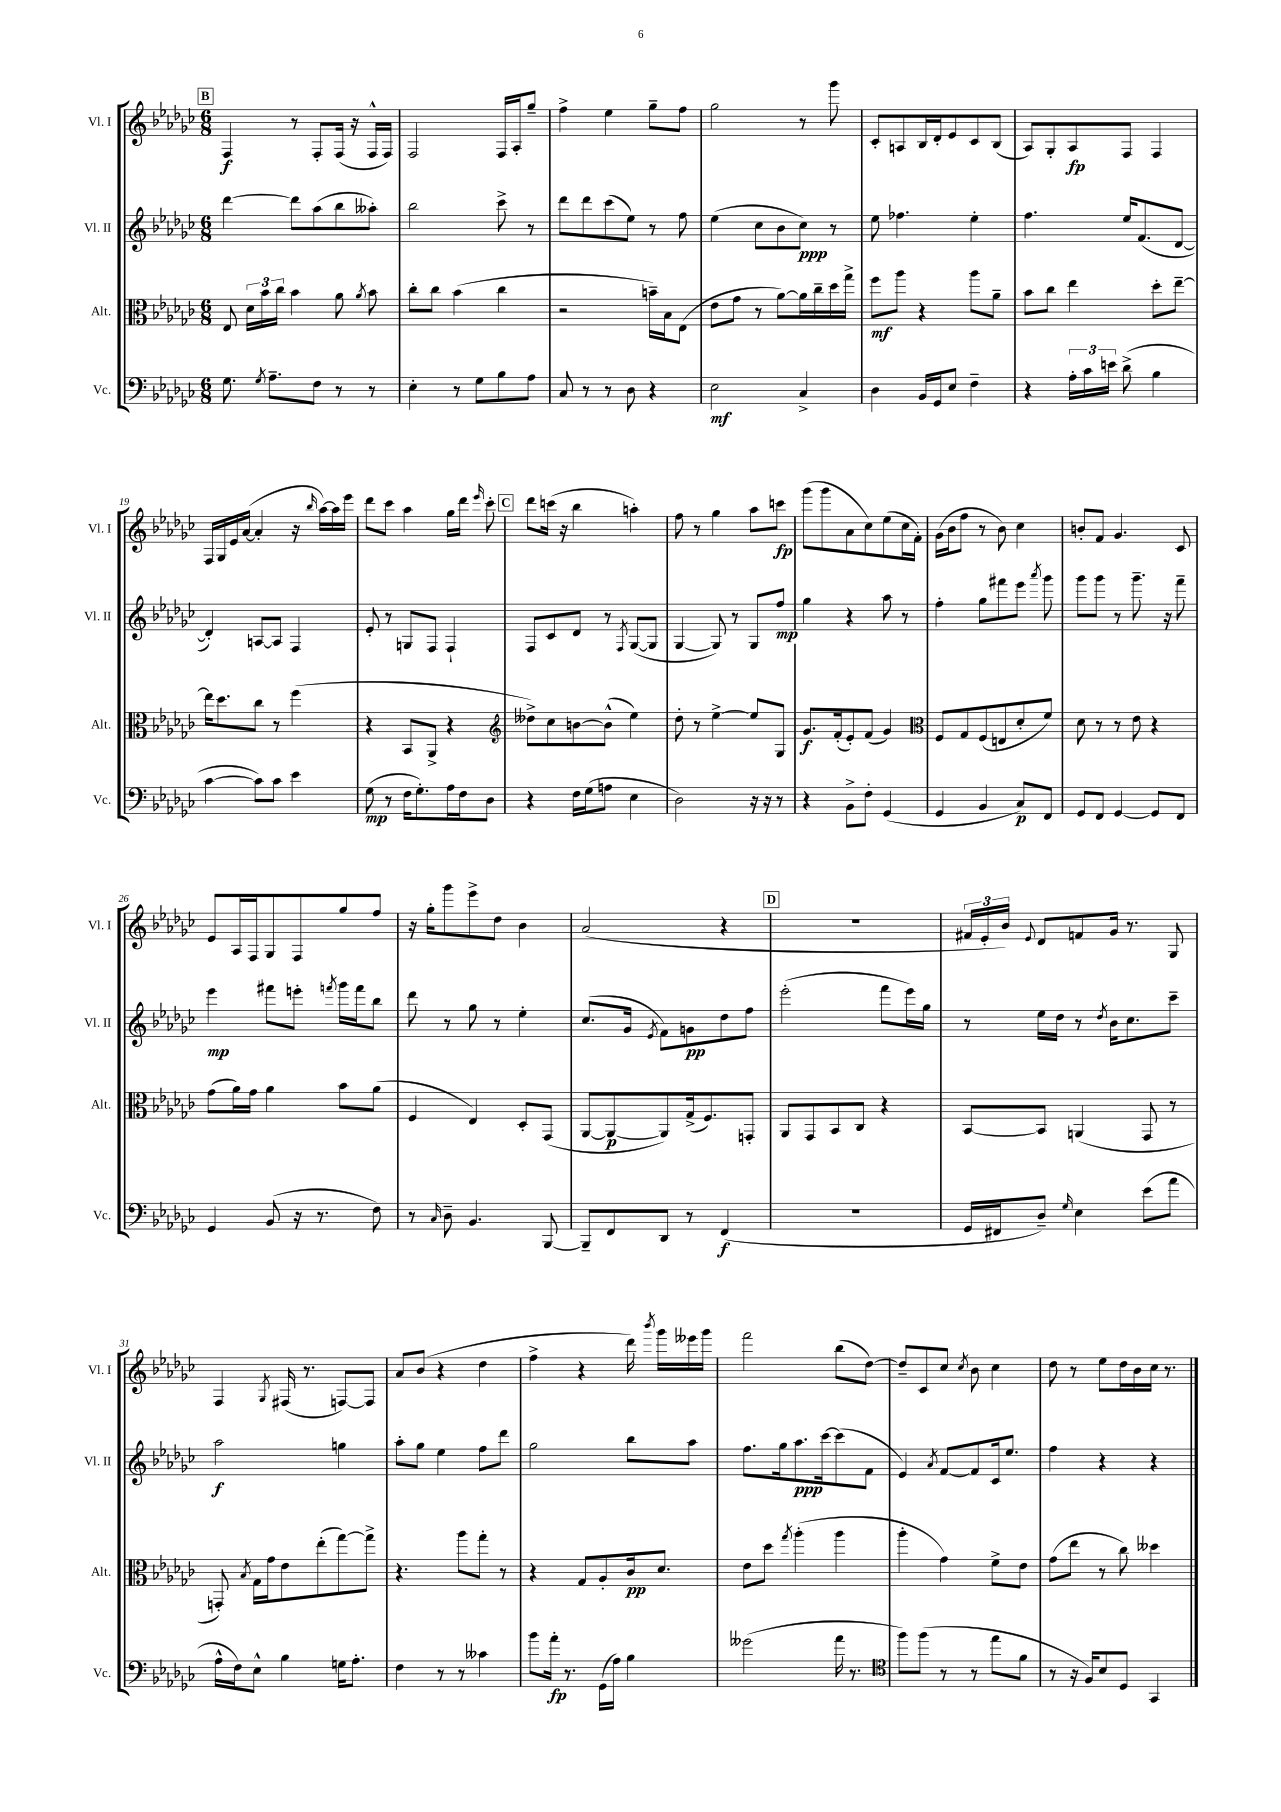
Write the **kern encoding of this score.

**kern	**kern	**kern	**kern
*staff4	*staff3	*staff2	*staff1
*clefF4	*clefC3	*clefG2	*clefG2
*k[b-e-a-d-g-c-]	*k[b-e-a-d-g-c-]	*k[b-e-a-d-g-c-]	*k[b-e-a-d-g-c-]
*M6/8	*M6/8	*M6/8	*M6/8
8.G-	8E-	[4ddd-	4F
.	24d-	.	.
.	24b-	.	.
8qG-	.	.	.
8.A-~	.	.	.
.	24cc-	.	.
.	4b-	8ddd-]	8r
8F	.	(8aa-	8F'
8r	8a-	8bb-	(16F
.	.	.	16r
.	8qa-	.	.
8r	8b-	8aa--')	16F^^
.	.	.	16F)
=	=	=	=
4E-'	8cc-'	2bb-	2F
.	8cc-	.	.
8r	(4b-	.	.
8G-	.	.	.
8B-	4cc-	8ccc-^	16F
.	.	.	16A-'
8A-	.	8r	8gg-~
=	=	=	=
8C-	2r	8ddd-	4ff^
8r	.	8ddd-	.
8r	.	(8ccc-	4ee-
8D-	.	8ee-)	.
4r	16b~)	8r	8gg-~
.	16B-	.	.
.	(8E-	8ff	8ff
=	=	=	=
2E-	8e-	(4ee-	2gg-
.	8g-	.	.
.	8r	8cc-	.
.	[8a-)	8b-	.
4C-^	16a-]	8cc-)	8r
.	16cc-~	.	.
.	16dd-	8r	8ggg-
.	16gg-^	.	.
=	=	=	=
4D-	8ff	8ee-	8c-'
.	8aa-	4.ff-	8A
16BB-	4r	.	16B-
16GG-	.	.	16d-'
8E-	.	.	8e-
4F~	8aa-	4ee-'	8c-
.	8a-~	.	(8B-
=	=	=	=
4r	8b-	4.ff	8A-)
.	8cc-	.	8G-'
24A-'	4ee-	.	8A-
24c-	.	.	.
24e	.	.	.
(8d-^	.	16ee-	8F
.	.	(8.f	.
4B-	8dd-'	.	4F
.	[8ee-~	[8d-	.
=	=	=	=
[4c-	16ee-]	4d-'])	16F
.	8.dd-	.	16G-
.	.	.	16e-
.	.	.	([16a-
8c-])	8cc-	[8A	4a-']
8c-	8r	8A]	.
4e-	(4ff	4F	16r
.	.	.	16qqbb-
.	.	.	[16aa-)
.	.	.	16aa-]
.	.	.	16eee-
=	=	=	=
(8G-	4r	8e-'	8ddd-
8r	.	8r	8ccc-
16F	8BB-	8G	4aa-
8.G-')	.	.	.
.	8AA-^	8F	.
16A-	4r	4F`	16gg-
16F	.	.	16ddd-
.	.	.	16qqeee-
8D-	.	.	8ccc-'
=	=	=	=
*	*clefG2	*	*
4r	8dd--^)	8F	8ddd-
.	8cc-	8c-	(16ccc
.	.	.	16r
16F	[8b	8d-	4bb-
(16G-	.	.	.
8A	(8b^^]	8r	.
.	.	8qF	.
4E-	4ee-)	([8G-	4aa')
.	.	8G-]	.
=	=	=	=
2D-)	8dd-'	[4G-	8ff
.	8r	.	8r
.	[4ee-^	8G-])	4gg-
.	.	8r	.
16r	8ee-]	8G-	8aa-
16r	.	.	.
8r	8G-	8ff	8ccc
=	=	=	=
4r	8.g-	4gg-	(8ggg-
.	.	.	8ggg-
.	(16f'	.	.
8BB-^	8e-')	4r	8a-
8F'	(8f	.	8cc-)
(4GG-	4g-)	8aa-	(8ee-
.	.	8r	16cc-
.	.	.	16f')
=	=	=	=
*	*clefC3	*	*
4GG-	8F	4ff'	(16g-
.	.	.	16b-
.	8G-	.	8ff
4BB-	(8F	8gg-	8r
.	8E	8fff#	8b-)
8C-)	8d-'	8eee-	4cc-
.	.	8qaaa-	.
8FF	8f)	8ggg-	.
=	=	=	=
8GG-	8d-	8ggg-	8b'
8FF	8r	8ggg-	8f
[4GG-	8r	8r	4.g-
.	8e-	8.ggg-~	.
8GG-]	4r	.	.
.	.	16r	.
8FF	.	8fff~	8c-
=	=	=	=
4GG-	(8g-	4eee-	8e-
.	16a-)	.	16A-
.	16g-	.	16F
(8BB-	4a-	8fff#	8G-
16r	.	8eee'	8F
8.r	.	.	.
.	.	8qfff	.
.	8b-	16ggg-	8gg-
.	.	16fff	.
8F)	(8a-	8bb-	8ff
=	=	=	=
8r	4F	8ddd-	16r
.	.	.	16gg-'
16qqC-	.	.	.
8D-~	.	8r	8ggg-
4.BB-	4E-)	8gg-	8eee-^
.	.	8r	8dd-
.	8D-'	4ee-'	4b-
[8BBB-	(8GG-	.	.
=	=	=	=
8BBB-~]	[8AA-	(8.cc-	(2a-
8FF	8AA-_	.	.
.	.	16g-	.
.	.	8qe-	.
8DD-	8AA-])	8f)	.
8r	(16G-^	8g	.
.	8.F)	.	.
(4FF	.	8dd-	4r
.	8GG'	8ff	.
=	=	=	=
2.r	8AA-	(2eee-'	2.r
.	8GG-	.	.
.	8BB-	.	.
.	8C-	.	.
.	4r	8fff	.
.	.	16eee-)	.
.	.	16gg-	.
=	=	=	=
16GG-	[8BB-	8r	24f#
.	.	.	24e-'
16FF#	.	.	.
.	.	.	24b-)
.	.	.	8qqe-
8D-~)	8BB-]	16ee-	8d-
.	.	16dd-	.
16qqG-	.	.	.
4E-	(4AA	8r	8f
.	.	8qdd-	.
.	.	16b-	16g-
.	.	8.cc-	8.r
(8e-	8GG-	.	.
8a-	8r	8ccc-~	8G-
=	=	=	=
16A-^^	8GG')	2aa-	4F
16F)	.	.	.
.	8qB-	.	.
8E-^^	16G-	.	.
.	16g-	.	.
.	.	.	8qG-
4B-	8e-	.	(16F#
.	.	.	8.r
.	(8ee-'	.	.
16G	[8gg-)	4gg	[8F)
8.A-'	.	.	.
.	8gg-^]	.	8F]
=	=	=	=
4F	4.r	8aa-'	8a-
.	.	8gg-	(8b-
8r	.	4ee-	4r
8r	8aa-	.	.
4c--	8gg-'	8ff	4dd-
.	8r	8ddd-	.
=	=	=	=
8b-	4r	2gg-	4ff^
16a-'	.	.	.
8.r	.	.	.
.	8G-	.	4r
(16GG-	8A-'	.	.
16A-)	.	.	.
4B-	16c-	8bb-	16ddd-)
.	.	.	8qbbb-
.	8.d-	.	16ggg-
.	.	8aa-	16eee--
.	.	.	16ggg-
=	=	=	=
(2g--	8e-	8.ff	2fff
.	8dd-	.	.
.	.	16gg-	.
.	8qgg-	.	.
.	(4aa-'	8.aa-	.
.	.	[16ccc-	.
16a-	4aa-	(8ccc-]	(8bb-
8.r	.	.	.
.	.	8f	[8dd-)
=	=	=	=
*clefC4	*	*	*
8ff)	4aa-'	4e-)	8dd-~]
(8ff	.	.	8c-
.	.	8qa-	.
8r	4g-)	[8f	8cc-
.	.	.	8qcc-
8r	.	8f]	8b-
8ee-	8f^	16c-	4cc-
.	.	8.ee-	.
8f	8e-	.	.
=	=	=	=
8r	(8g-	4ff	8dd-
16r	8ee-	.	8r
16F)	.	.	.
8B-	8r	4r	8ee-
8D-	8cc-)	.	16dd-
.	.	.	16b-
4GG-	4dd--	4r	16cc-
.	.	.	8.r
==	==	==	==
*-	*-	*-	*-
